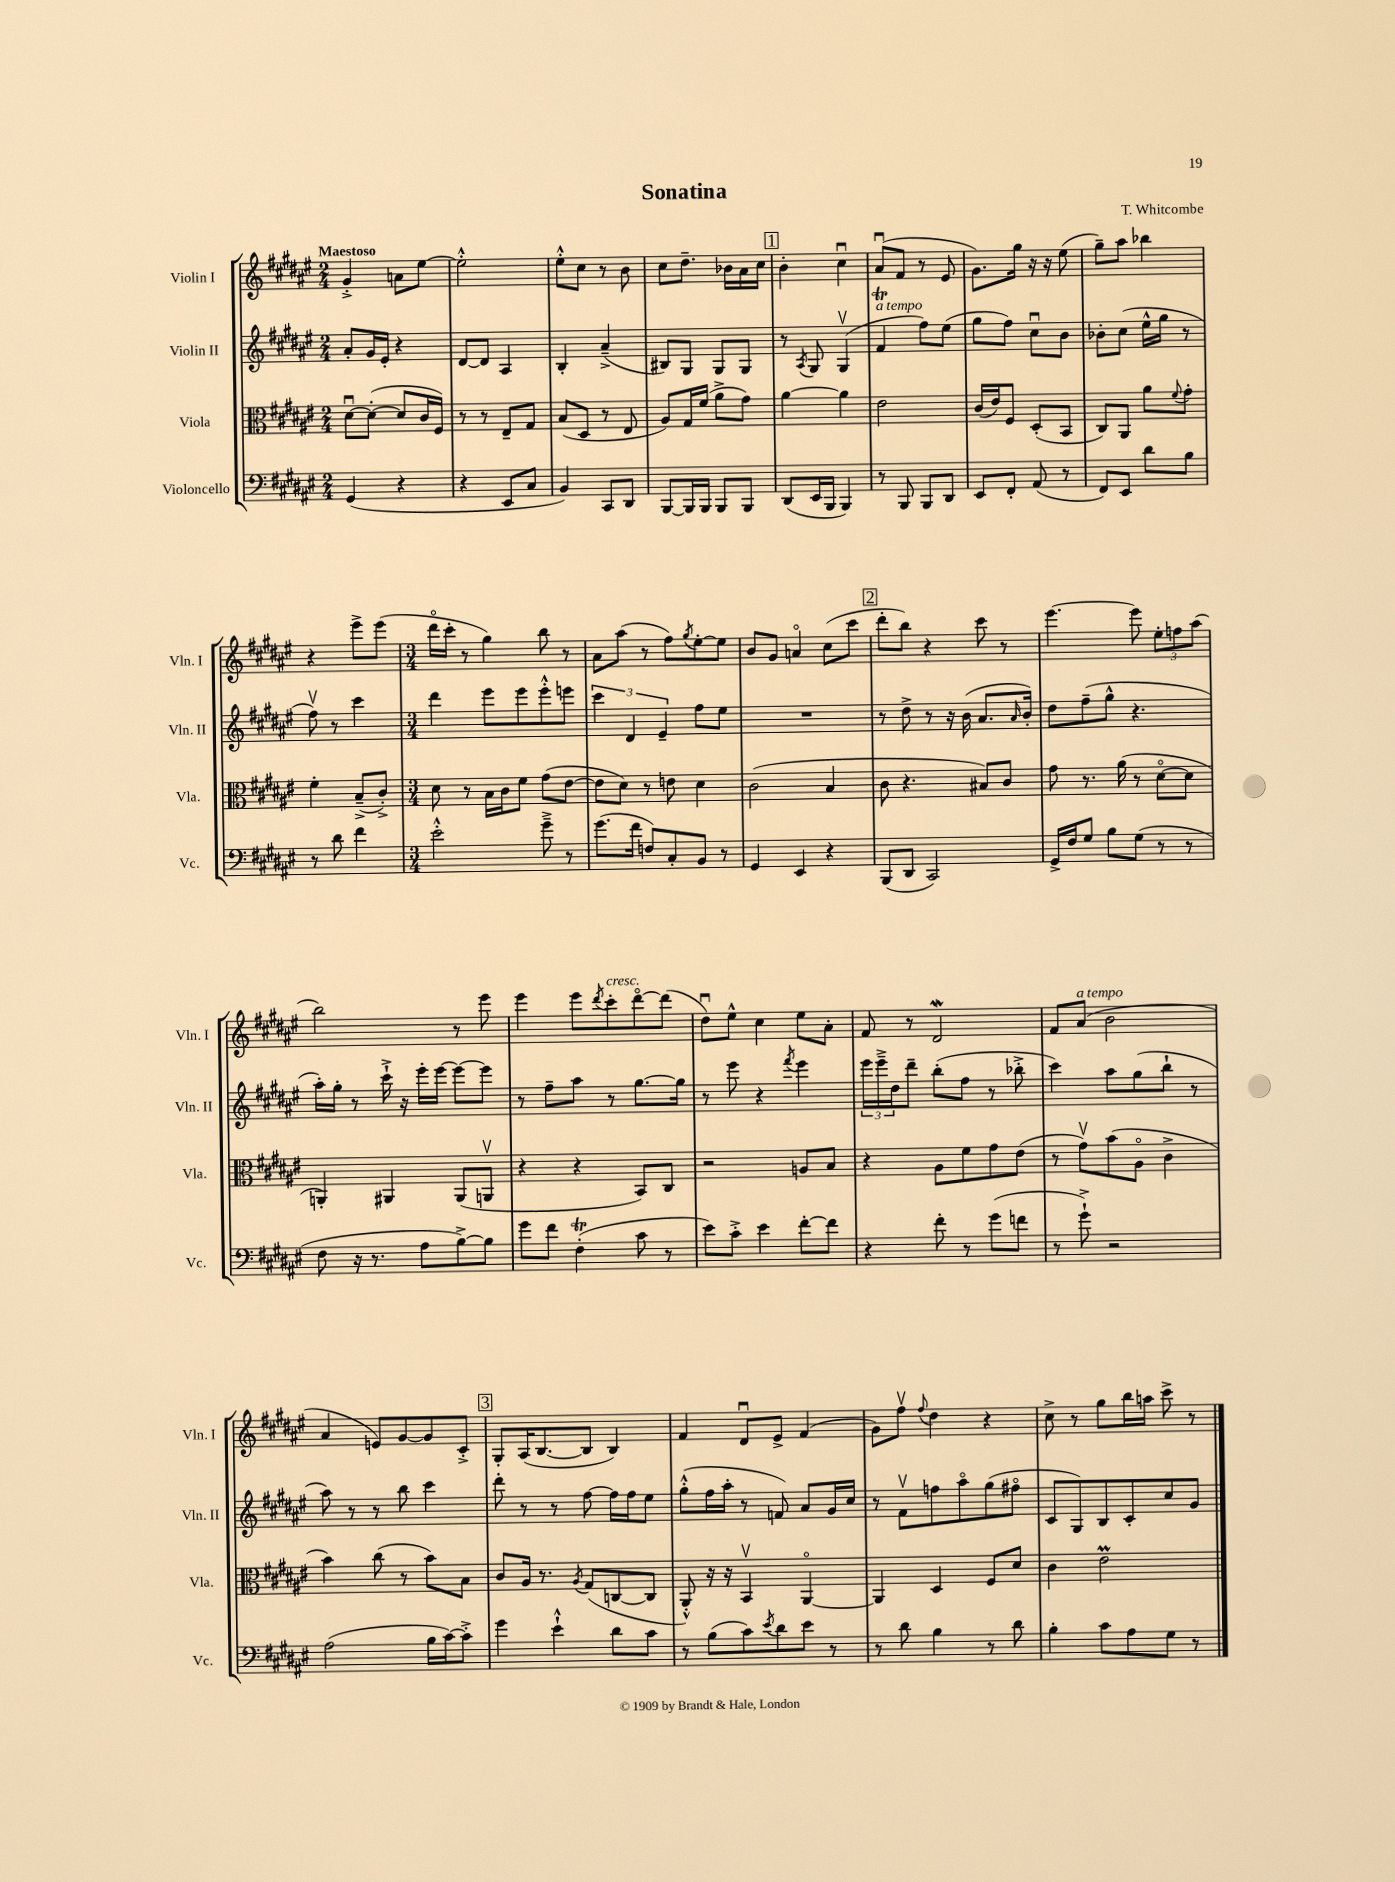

**kern	**kern	**kern	**kern
*staff4	*staff3	*staff2	*staff1
*clefF4	*clefC3	*clefG2	*clefG2
*k[f#c#g#d#a#e#]	*k[f#c#g#d#a#e#]	*k[f#c#g#d#a#e#]	*k[f#c#g#d#a#e#]
*M2/4	*M2/4	*M2/4	*M2/4
(4GG#	[8d#u	8a#'	4g#'^
.	(8d#'_	16g#	.
.	.	16e#'	.
4r	8d#]	4r	8a
.	16c#	.	[8ee#
.	16F#)	.	.
=	=	=	=
4r	8r	[8d#	2ee#'^^]
.	8r	8d#]	.
8EE#	8E#~	4A#	.
8C#	8G#	.	.
=	=	=	=
4BB)	(8B	4B'	8ee#'^^
.	8D#	.	8cc#
8CC#	8r	(4a#~^	8r
8DD#	8E#	.	8b
=	=	=	=
[8BBB	8A#)	8B#)	8cc#
16BBB]	16G#	8G#	8.dd#~
16BBB	(16f#	.	.
8BBB	8a#^	8G#	.
.	.	.	16b-
8BBB	8g#)	8G#	16a#
.	.	.	16cc#
=	=	=	=
(8DD#	[4a#	8r	4b'
.	.	8qA#	.
16EE#	.	8G#	.
16BBB	.	.	.
4BBB)	4a#]	(4G#v	4cc#u
=	=	=	=
8r	2e#	4f#	(8a#u
8BBB	.	.	8f#
8BBB	.	8ff#)	8r
8DD#	.	(8ee#	8e#
=	=	=	=
8EE#	(16c#	8gg#	8.g#)
.	16e#)	.	.
8FF#'	8F#	8ff#)	.
.	.	.	16gg#
(8AA#	(8D#'	8cc#u	16r
.	.	.	16r
8r	8BB	8b	(8ee#
=	=	=	=
8FF#)	8C#)	8b-'	8gg#~)
8EE#	8AA#	(8cc#	8aa#
8d#	8a#	16ee#^^	4bb-
.	.	16gg#	.
.	8qqf#	.	.
8B	8g#'	8r	.
=	=	=	=
8r	4f#'	8ff#v)	4r
8d#	.	8r	.
4f#	(8B~^	4ccc#	8eee#^
.	8c#'^)	.	(8eee#
=	=	=	=
*M3/4	*M3/4	*M3/4	*M3/4
2e#'^^	8d#	4ddd#	16ddd#o
.	.	.	16ccc#'
.	8r	.	8r
.	16B	8eee#	4gg#)
.	16c#	.	.
.	8f#	8eee#	.
8g#~^	(8g#	8eee#'^^	8bb
8r	[8e#	8eee	8r
=	=	=	=
(8.g#	8e#]	6ccc#	8a#
.	8d#)	.	(8aa#
.	.	6d#	.
16f#	.	.	.
8F)	8r	.	8r
.	.	6e#~	.
8C#'	8e	.	8ff#)
.	.	.	8qgg#
8BB	4d#	8ff#	[8ee#'
8r	.	8ee#	8ee#]
=	=	=	=
4GG#	(2c#	2.r	8b
.	.	.	8g#
4EE#	.	.	4ao
4r	4B	.	(8cc#
.	.	.	8ccc#
=	=	=	=
(8BBB	8c#	8r	8ddd#'
8DD#	4.r	8dd#^	8bb)
2CC#)	.	8r	4r
.	.	16r	.
.	.	(16b	.
.	8B#)	8.a#	8ccc#
.	8c#	.	8r
.	.	16qqa#	.
.	.	16b')	.
=	=	=	=
16GG#^	8g#	8dd#	[4.eee#
16F#	.	.	.
8G#	8.r	(8ff#~	.
8B	.	8gg#^^	.
.	(16a#	.	.
(8G#	8r	4.r	8eee#]
8r	[8d#o	.	12ee#'
.	.	.	12ff
8r	8d#]	.	.
.	.	.	(12aa#
=	=	=	=
8F#	4AA')	16aa#')	2bb)
.	.	16gg#'	.
16r	.	8r	.
8.r	.	.	.
.	4AA#	16ccc#`^	.
.	.	16r	.
8A#	.	16eee#'	.
.	.	[16eee#	.
[8B^)	(8AA#	8eee#_	8r
8B]	8AAv	8eee#]	8eee#
=	=	=	=
8g#	4r	8r	4eee#
8f#	.	8ff#~	.
(4F#'	4r	8aa#	8eee#
.	.	.	8qddd#
.	.	8r	8ccc#'
8c#	8BB)	[8.gg#	[8ddd#o
8r	8C#	.	(8ddd#]
.	.	16gg#]	.
=	=	=	=
8e#)	2r	8r	8dd#u)
8c#'^	.	8eee#	8ee#^^
4e#	.	4r	4cc#
.	.	8qfff#	.
[8f#'	8A	4eee#	8ee#
8f#]	8B	.	8a#'
=	=	=	=
4r	4r	24eee#	8f#
.	.	24eee#~^	.
.	.	24dd#	.
.	.	8ddd#~	8r
8f#'	8A#	(8bb'	2d#
8r	8f#	8ff#	.
(8g#	8g#	8r	.
8f	(8e#	8bb-'^	.
=	=	=	=
8r	8r	4ccc#)	8f#
8g#`^)	8g#v)	.	(8a#
2r	(8b	8aa#	2b
.	8A#o	(8gg#	.
.	4c#^	8bb`	.
.	.	8r	.
=	=	=	=
(2A#	4b)	8aa#)	4a#
.	.	8r	.
.	(8cc#	8r	8e)
.	8r	8bb	[8g#
16B	8b)	4ccc#	8g#]
[16c#)	.	.	.
8c#'^]	8B	.	8c#'^
=	=	=	=
4g#	8c#	8ddd#'	8G#'
.	16A#	8r	(16A#
.	8.r	.	[8.B
4e#`^^	.	8r	.
.	8qA#	.	.
.	(8G#	[8ff#	8B]
8d#	[8C	16ff#]	4B)
.	.	16ff#	.
8c#	8C]	8ee#	.
=	=	=	=
8r	8AA#'^^)	(8gg#'^^	4f#
(8B	16r	16ff#	.
.	16r	16aa#'	.
8c#)	4BBv	8r	8d#u
8qe#	.	.	.
8d#	.	8f)	8e#^
8e#	[4AA#o	8a#	(4f#
8r	.	16g#	.
.	.	16cc#	.
=	=	=	=
8r	4AA#]	8r	8g#)
8d#	.	8f#v	8ff#v
.	.	.	8qqff#
4B	4D#	8ff	4dd#
.	.	8aa#o	.
8r	8F#	(8gg#	4r
8d#	8d#	8ff#o	.
=	=	=	=
4B'	4c#	8c#	8cc#^
.	.	8G#)	8r
8c#	2e#	8B	8gg#
8A#	.	8c#'	16bb
.	.	.	16aa
8G#	.	8cc#	8ccc#^
8r	.	8g#	8r
==	==	==	==
*-	*-	*-	*-
